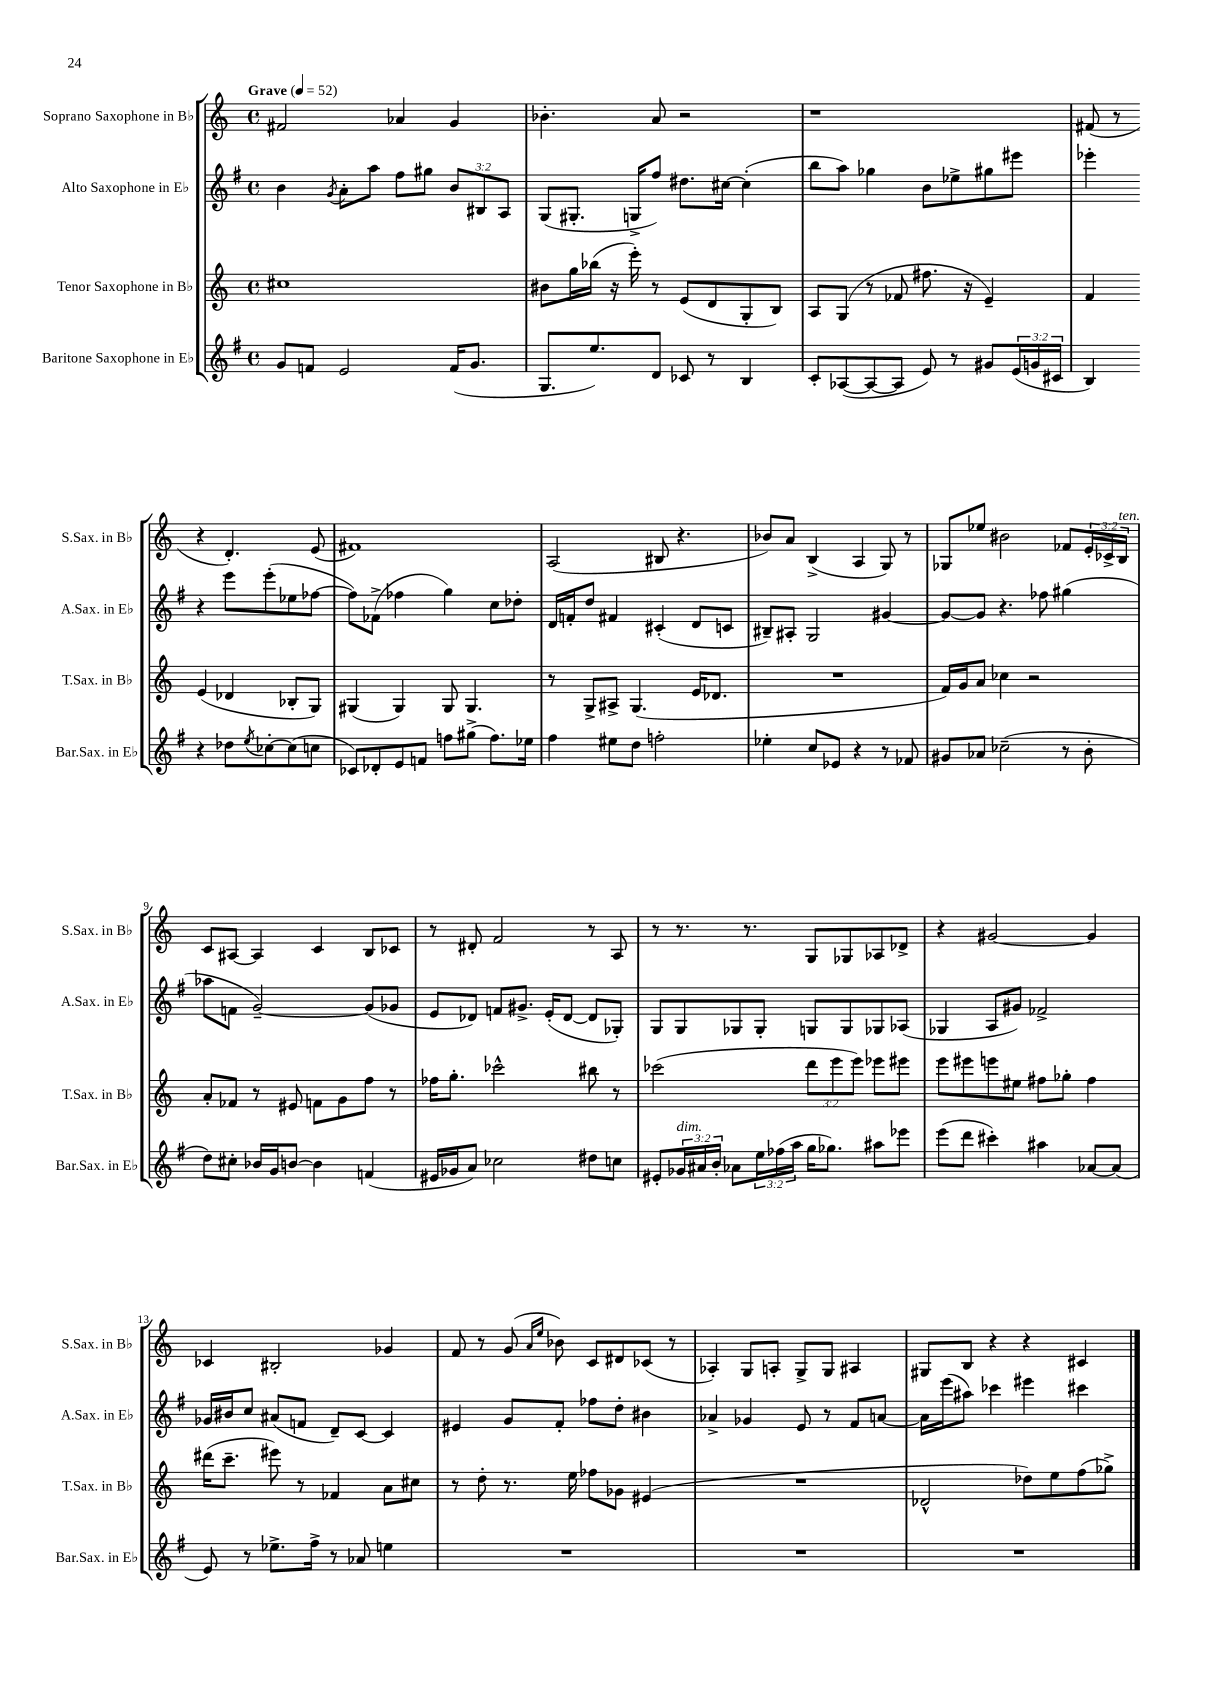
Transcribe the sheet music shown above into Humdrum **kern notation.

**kern	**kern	**kern	**kern
*staff4	*staff3	*staff2	*staff1
*clefG2	*clefG2	*clefG2	*clefG2
*k[f#]	*k[]	*k[f#]	*k[]
*M4/4	*M4/4	*M4/4	*M4/4
*met(c)	*met(c)	*met(c)	*met(c)
*MM52	*MM52	*MM52	*MM52
8g/L	1cc#	4b\	2f#/
8f/J	.	.	.
.	.	8qg/	.
2e/	.	8a'\L	.
.	.	8aa\J	.
.	.	8ff#\L	4a-/
.	.	8gg#\J	.
(16f/LK	.	12b/L	4g/
8.g/J	.	.	.
.	.	12B#/	.
.	.	12A/J	.
=	=	=	=
8.G/L	8b#\L	(8G/L	4.b-'\
.	16gg\L	8.G#'/J	.
8.ee/)	(16bb-\JJ	.	.
.	16r	.	.
.	16eee'\)	16G^/LK	.
8d/J	8r	8ff#/J)	8a/
8c-/	(8e/L	8.dd#\L	2r
8r	8d/	.	.
.	.	[16cc#\Jk	.
4B/	8G'/	(4cc#'\]	.
.	8B/J)	.	.
=	=	=	=
8c'/L	8A/L	8bb\L	1r
([8A-/	(8G/J	8aa\J)	.
8A-/_	8r	4gg-\	.
8A-/]J	8f-/	.	.
8e/)	8.ff#\	8b\L	.
8r	.	8ee-^\	.
.	16r	.	.
8g#/L	4e~/)	8gg#\	.
(24e/L	.	8eee#\J	.
24g/	.	.	.
24c#/JJ	.	.	.
=	=	=	=
4B/)	4f/	4eee-'\	(8f#/
.	.	.	8r
4r	(4e/	4r	4r
8dd-\L	4d-/	8eee-\L	4.d'/)
8qee/	.	.	.
[8cc-'\	.	(8eee-'\	.
(8cc-\]	8B-'/L	8ee-\	.
8cc\J	8G/J)	[8ff-\J	(8e/
=	=	=	=
8c-/L)	(4G#/	8ff-\]L)	1f#)
8d-'/	.	(8f-^\J	.
8e/	4G#/)	4ff-\	.
8f/J	.	.	.
8ff\L	8G#/	4gg\)	.
(8gg#^\J	4.G#/	.	.
8.ff\L)	.	8cc\L	.
.	.	8dd-'\J	.
16ee-\Jk	.	.	.
=	=	=	=
4ff#\	8r	16d/LL	(2A/
.	.	16f'/J	.
.	8G^/L	8dd/J	.
8ee#\L	8A#^/J	4f#/	.
8dd\J	(4.G/	.	.
2ff'\	.	(4c#'/	8B#/
.	.	.	4.r
.	16e/LK	8d/L	.
.	8.d-/J	.	.
.	.	8c/J	.
=	=	=	=
4ee-'\	1r	8B#~/L)	8b-/L)
.	.	8A#'/J	8a/J
8cc/L	.	2G/	(4B^/
8e-/J	.	.	.
4r	.	.	4A/
8r	.	[4g#/	8G/)
8f-/	.	.	8r
=	=	=	=
8g#/L	16f/LL)	8g#/_L	8G-/L
.	16g/J	.	.
8a-/J	8a/J	8g#/]J	8ee-/J
(2cc-~\	4cc-\	4.r	2b#\
.	2r	.	.
.	.	8ff-\	.
8r	.	(4gg#\	8f-/L
8b'\	.	.	24e'/L
.	.	.	24c-^/
.	.	.	24B/JJ
=	=	=	=
8dd\L)	8a'/L	8aa-\L	8c/L
8cc#'\J	8f-/J	8f\J	[8A#/J
16b-/LL	8r	[2g~/)	4A#/]
16g/J	.	.	.
[8b/J	8e#/	.	.
4b\]	8f\L	.	4c/
.	8g\	.	.
(4f/	8ff\J	(8g/]L	8B/L
.	8r	8g-/J	8c-/J
=	=	=	=
16e#/LL	16ff-\LK	8e/L	8r
16g-/J	8.gg'\J	.	.
8a/J)	.	8d-/J)	8d#'/
2cc-\	2ccc-^^\	8f/L	2f/
.	.	8.g#^/J	.
.	.	(16e'/LK	.
.	.	[8d-/J	.
8dd#\L	8bb#\	8d-/]L	8r
8cc\J	8r	8G-'/J)	8A/
=	=	=	=
8e#'/L	(2ccc-\	8G/L	8r
24g-/L	.	8G/	8.r
24a#/	.	.	.
24b'/JJ	.	.	.
8a-\L	.	8G-/	.
.	.	.	8.r
24ee\L	.	8G-'/J	.
(24ff-\	.	.	.
24aa\JJ	.	.	.
16gg\LK	12ddd\L	8G/L	8G/L
8.gg-\J)	.	.	.
.	12eee\	.	.
.	.	8G/	8G-/
.	12eee\J)	.	.
8aa#\L	8eee-\L	8G-/	8A-/
8eee-\J	8eee#\J	(8A-/J	8d-^/J
=	=	=	=
(8eee\L	8eee\L	4G-/	4r
8ddd\J	8eee#\	.	.
4ccc#'\)	8eee\	8A/L	[2g#/
.	8ee#\J	8g#/J)	.
4aa#\	8ff#\L	2f-^/	.
.	8gg-'\J	.	.
[8a-/L	4ff#\	.	4g#/]
(8a-/]J	.	.	.
=	=	=	=
8e/)	(16ddd#\LK	16g-/LL	4c-/
.	8.ccc~\J	16b#/J	.
8r	.	8cc/J	.
8.ee-^\L	8eee#\)	(8a#/L	2B#'/
.	8r	8f/J	.
16ff#^\Jk	.	.	.
8r	4f-/	8d~/L)	.
8a-/	.	[8c/J	.
4ee\	8a\L	4c/]	4g-/
.	8cc#\J	.	.
=	=	=	=
1r	8r	4e#/	8f/
.	8dd'\	.	8r
.	8.r	8g/L	(8g/
.	.	.	16qqa/LL
.	.	.	16qqee/JJ
.	.	8f#'/J	8b-\)
.	16ee\	.	.
.	8ff-\L	8ff-\L	8c/L
.	8g-\J	8dd'\J	8d#/
.	(4e#/	4b#\	(8c-/J
.	.	.	8r
=	=	=	=
1r	1r	4a-^/	4A-'/)
.	.	4g-/	8G/L
.	.	.	8A'/J
.	.	8e/	8G^/L
.	.	8r	8G/J
.	.	8f#/L	4A#/
.	.	[8a/J	.
=	=	=	=
1r	2d-^^/	16a\]LL	8G#/L
.	.	(16eee\J	.
.	.	8aa#\J)	8B/J
.	.	4ccc-\	4r
.	8dd-\L)	4eee#\	4r
.	8ee\	.	.
.	(8ff\	4ccc#\	4c#/
.	8gg-^\J)	.	.
==	==	==	==
*-	*-	*-	*-
